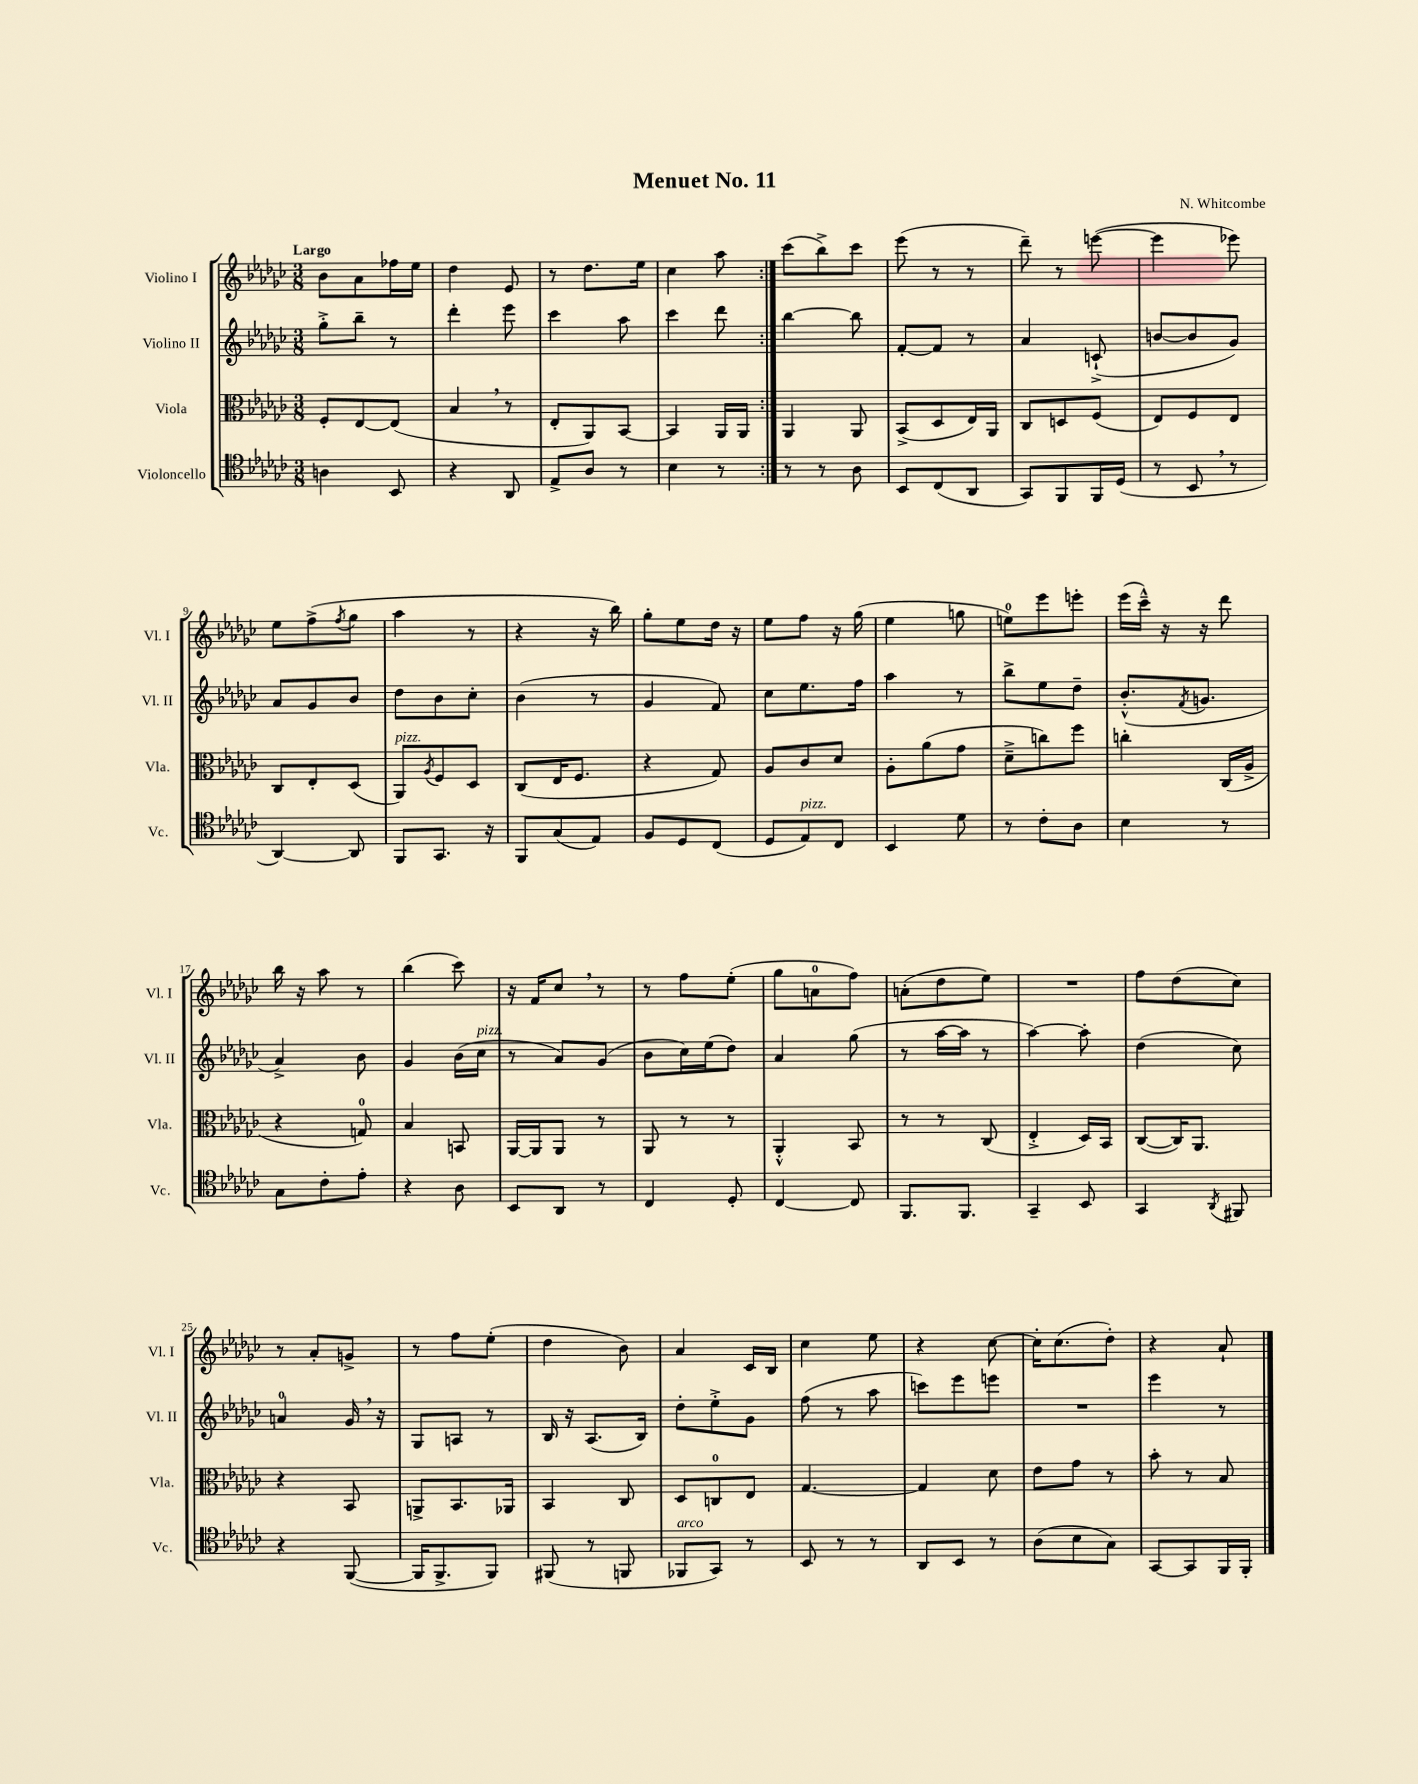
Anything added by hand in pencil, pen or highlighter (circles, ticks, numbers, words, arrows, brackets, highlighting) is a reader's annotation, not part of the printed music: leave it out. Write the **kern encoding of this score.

**kern	**kern	**kern	**kern
*staff4	*staff3	*staff2	*staff1
*clefC4	*clefC3	*clefG2	*clefG2
*k[b-e-a-d-g-c-]	*k[b-e-a-d-g-c-]	*k[b-e-a-d-g-c-]	*k[b-e-a-d-g-c-]
*M3/8	*M3/8	*M3/8	*M3/8
4A	8F'	8gg-'^	8b-
.	[8E-	8bb-~	8a-
8BB-	(8E-]	8r	16ff-
.	.	.	16ee-
=	=	=	=
4r	4B-	4ddd-'	4dd-
8AA-	8r	8eee-	8e-
=	=	=	=
8E-^	8E-'	4ccc-	8r
8A-	8AA-)	.	8.dd-
8r	[8BB-	8aa-	.
.	.	.	16ee-
=	=	=	=
4B-	4BB-]	4ccc-	4cc-
8r	16AA-	8ddd-	8aa-
.	16AA-	.	.
=:|!	=:|!	=:|!	=:|!
8r	4AA-	[4bb-	(8ccc-
8r	.	.	8bb-^)
8A-	8AA-	8bb-]	8ccc-
=	=	=	=
8BB-	(8BB-^	[8f'	(8eee-
(8C-	8D-	8f]	8r
8AA-	16E-)	8r	8r
.	16AA-	.	.
=	=	=	=
8GG-)	8C-	4a-	8ddd-~)
8FF	8D	.	8r
16FF	(8F	(8c`^	([8eee
(16D-	.	.	.
=	=	=	=
8r	8E-)	[8b	4eee]
8BB-	8F	8b]	.
8r	8E-	8g-)	8eee-)
=	=	=	=
[4AA-)	8C-	8a-	8ee-
.	8E-'	8g-	(8ff^
.	.	.	8qff
8AA-]	(8D-	8b-	8gg-
=	=	=	=
8FF	8AA-)	8dd-	4aa-
.	8qA-	.	.
8.GG-	8F	8b-	.
.	8D-	8cc-'	8r
16r	.	.	.
=	=	=	=
8FF	(8C-	(4b-	4r
(8G-	16E-	.	.
.	8.F	.	.
8E-)	.	8r	16r
.	.	.	16bb-)
=	=	=	=
8F	4r	4g-	8gg-'
8D-	.	.	8ee-
(8C-	8G-)	8f)	16dd-
.	.	.	16r
=	=	=	=
8D-	8A-	8cc-	8ee-
8E-)	8c-	8.ee-	8ff
8C-	8d-	.	16r
.	.	16ff	(16gg-
=	=	=	=
4BB-	8A-'	4aa-	4ee-
.	(8a-	.	.
8d-	8g-	8r	8gg
=	=	=	=
8r	8d-~^	8bb-^	8ee)
8c-'	8cc)	8ee-	8eee-
8A-	8ff	8dd-~	8eee'
=	=	=	=
4B-	4cc'	(8.b-'^^	(16eee-
.	.	.	16ccc-~^^)
.	.	.	16r
.	.	8qf	.
.	.	8.g	16r
8r	(16C-	.	8ddd-
.	16A-^	.	.
=	=	=	=
8G-	4r	4a-^)	16bb-
.	.	.	16r
8c-'	.	.	8aa-
8e-'	8G)	8b-	8r
=	=	=	=
4r	4B-	4g-	(4bb-
8A-	8BB	(16b-	8ccc-)
.	.	16cc-	.
=	=	=	=
8BB-	[16AA-	8r	16r
.	16AA-]	.	16f
8AA-	8AA-	8a-)	8cc-
8r	8r	(8g-	8r
=	=	=	=
4C-	8AA-	8b-	8r
.	8r	16cc-)	8ff
.	.	(16ee-	.
8D-'	8r	8dd-)	(8ee-'
=	=	=	=
[4C-	4AA-'^^	4a-	8gg-
.	.	.	8a
8C-]	8BB-	(8gg-	8ff)
=	=	=	=
8.FF	8r	8r	(8a'
.	8r	[16aa-	8dd-
8.FF	.	16aa-]	.
.	(8C-	8r	8ee-)
=	=	=	=
4GG-~	4E-'^	[4aa-)	4.r
8BB-	16D-)	8aa-']	.
.	16BB-	.	.
=	=	=	=
4GG-	([8C-	(4dd-	8ff
.	16C-])	.	(8dd-
.	8.AA-	.	.
8qAA-	.	.	.
8FF#	.	8cc-)	8cc-)
=	=	=	=
4r	4r	4a	8r
.	.	.	8a-'
([8FF	8BB-	16g-	8g^
.	.	16r	.
=	=	=	=
16FF]	8AA^	8G-	8r
8.FF^	.	.	.
.	8.BB-	8A	8ff
8FF)	.	8r	(8ee-'
.	16AA-	.	.
=	=	=	=
(8FF#	4BB-	16B-	4dd-
.	.	16r	.
8r	.	(8.A-	.
8FF	8C-	.	8b-)
.	.	16B-)	.
=	=	=	=
8FF-	8D-	8dd-'	4a-
8GG-)	8C	8ee-'^	.
8r	8E-	8g-	16c-
.	.	.	16B-
=	=	=	=
8BB-	[4.G-	(8ff	4cc-
8r	.	8r	.
8r	.	8aa-	8ee-
=	=	=	=
8AA-	4G-]	8ccc)	4r
8BB-	.	8eee-	.
8r	8d-	8eee	[8cc-
=	=	=	=
(8A-	8e-	4.r	16cc-']
.	.	.	(8.cc-
8B-	8g-	.	.
8G-)	8r	.	8dd-')
=	=	=	=
[8GG-	8b-'	4eee-	4r
8GG-]	8r	.	.
16FF	8B-	8r	8a-`
16FF'	.	.	.
==	==	==	==
*-	*-	*-	*-
